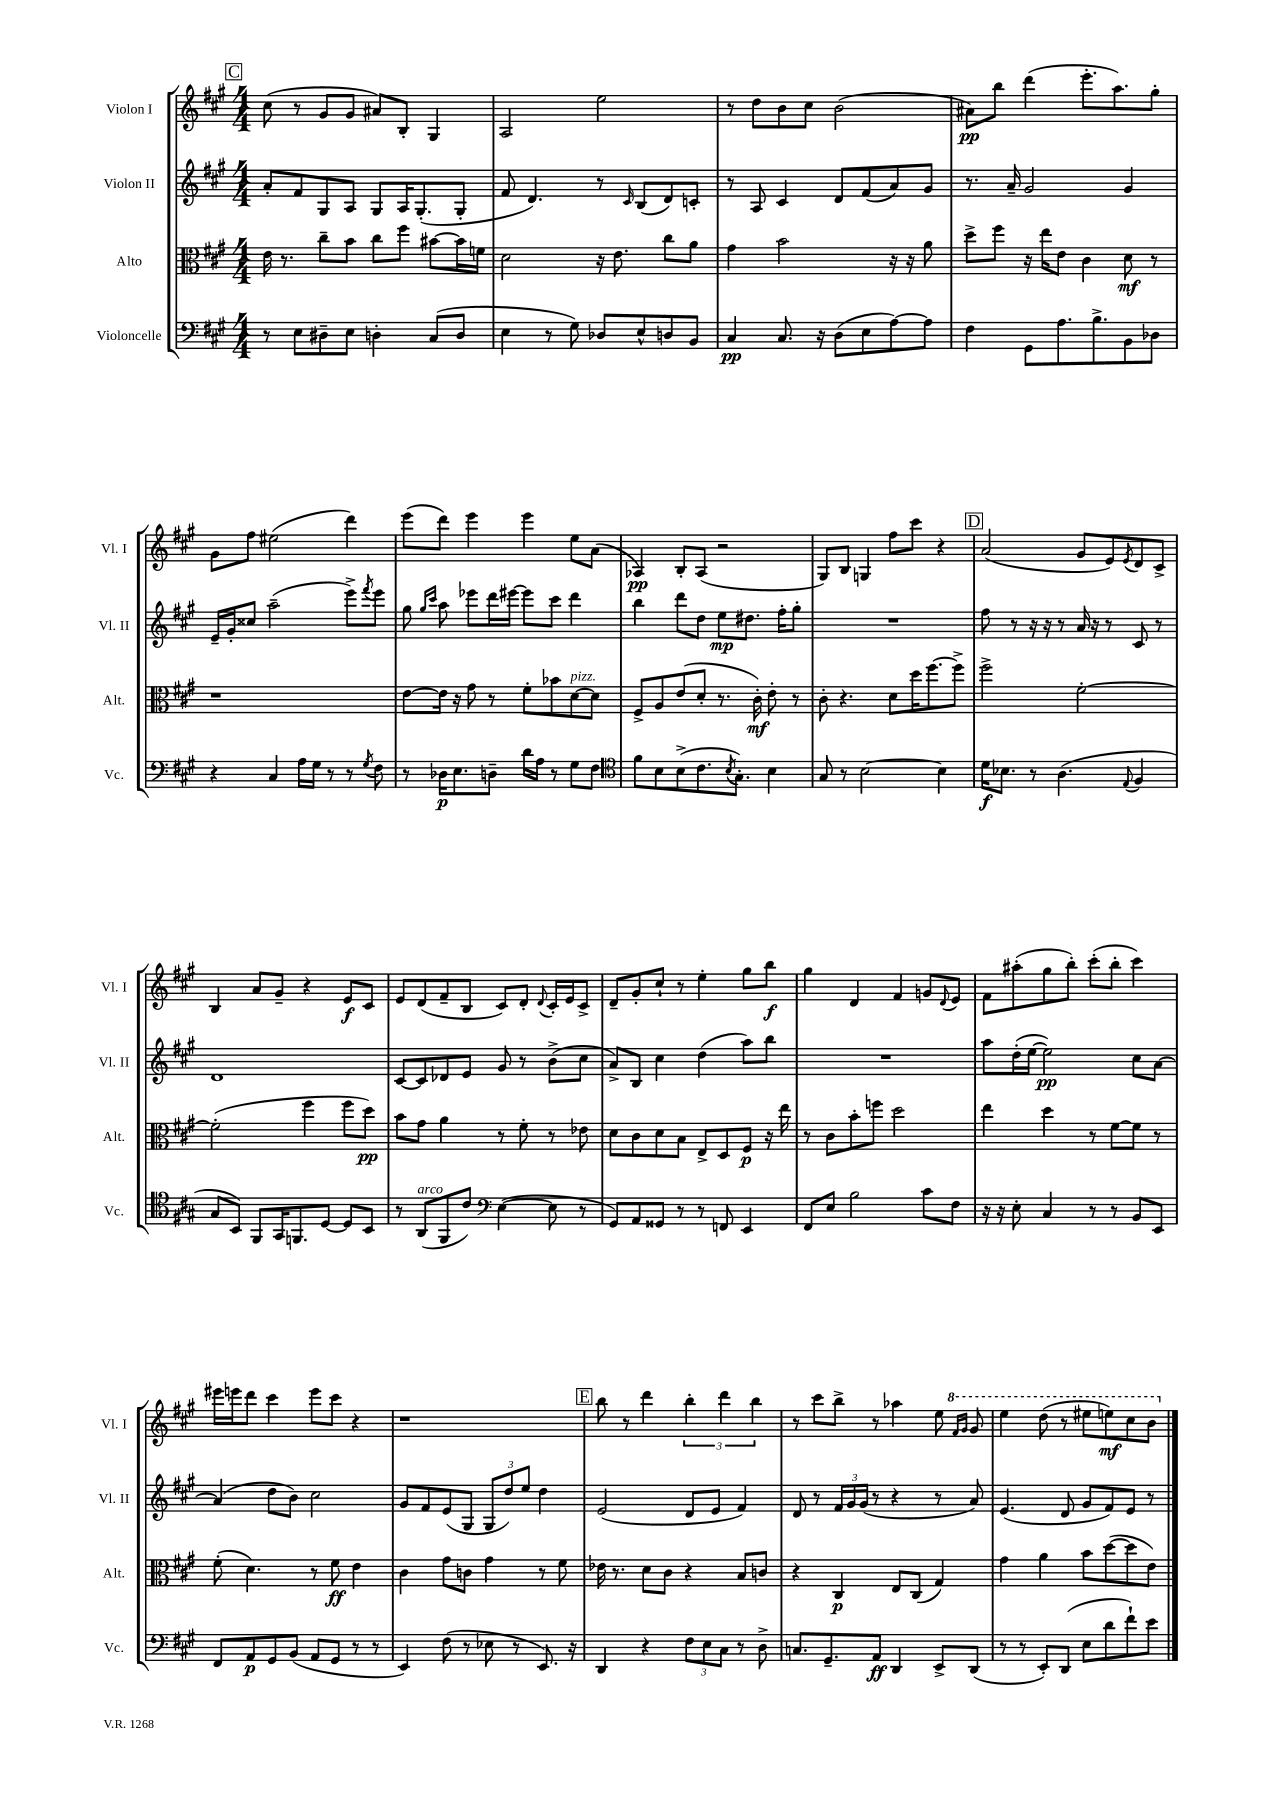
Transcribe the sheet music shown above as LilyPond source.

<<
\new StaffGroup <<
\new Staff = "s0" \with { instrumentName = "Violon I" shortInstrumentName = "Vl. I" } {
    \clef treble \key a \major \numericTimeSignature \time 4/4
    \mark \markup { \box "C" } cis''8( r8 gis'8 gis'8 ais'8) b8-. gis4 |
    a2 e''2 |
    r8 d''8 b'8 cis''8 b'2( |
    ais'8\pp) b''8 d'''4( e'''8.-. a''8.) gis''8-. |
    gis'8 fis''8 eis''2( d'''4) |
    e'''8( d'''8) e'''4 e'''4 e''8 a'8( |
    aes4\pp) b8-. aes8( r2 |
    gis8) b8 g4 fis''8 cis'''8 r4 |
    \mark \markup { \box "D" } a'2( gis'8 e'8) \acciaccatura { e'8 } d'8 cis'8-> |
    b4 a'8 gis'8-- r4 e'8\f cis'8 |
    e'8 d'8( fis'8-- b8 cis'8) d'8-. \appoggiatura { d'8 } cis'16-. e'16 cis'8-> |
    d'8-- gis'8-. cis''8-! r8 e''4-. gis''8 b''8\f |
    gis''4 d'4 fis'4 g'8 \appoggiatura { d'8 } e'8 |
    fis'8 ais''8-.( gis''8 b''8-.) cis'''8-.( b''8-. cis'''4) |
    eis'''16 e'''16 d'''8 cis'''4 e'''8 cis'''8 r4 |
    r1 |
    \mark \markup { \box "E" } b''8 r8 d'''4 \tuplet 3/2 { b''4-. d'''4 b''4 } |
    r8 cis'''8 b''8-> r8 aes''4 e''8 \ottava #1 \grace { fis''16 gis''16 } gis''8 |
    e'''4 d'''8( r8 eis'''8 e'''8\mf) cis'''8 b''8 \ottava #0 \bar "|." |
}
\new Staff = "s1" \with { instrumentName = "Violon II" shortInstrumentName = "Vl. II" } {
    \clef treble \key a \major \numericTimeSignature \time 4/4
    \mark \markup { \box "C" } a'8-. fis'8 gis8 a8 gis8 a16 gis8.-.( gis8-. |
    fis'8 d'4.) r8 \grace { cis'16 } b8( d'8) c'8-. |
    r8 a8 cis'4 d'8 fis'8( a'8) gis'8 |
    r8. a'16-- gis'2 gis'4 |
    e'16-- gis'16-. cisis''8 a''2--( e'''8->) \acciaccatura { fis'''8 } e'''8 |
    gis''8 \grace { gis''16 cis'''16 } a''8 ees'''8 d'''16 eis'''16~ eis'''8 cis'''8 d'''4 |
    b''4 d'''8 d''8 e''8\mp dis''8. fis''16-. gis''8-. |
    R1 |
    \mark \markup { \box "D" } fis''8 r8 r16 r16 r8 a'16 r16 r8 cis'8 r8 |
    d'1 |
    cis'8~ cis'8 des'8 e'8 gis'8 r8 b'8->( cis''8 |
    a'8->) b8 cis''4 d''4( a''8) b''8 |
    R1 |
    a''8 d''16-.( e''16~ e''2\pp) cis''8 a'8~ |
    a'4( d''8 b'8) cis''2 |
    gis'8 fis'8 e'8( gis8 \tuplet 3/2 { gis8 d''8) e''8 } d''4 |
    \mark \markup { \box "E" } e'2( d'8 e'8 fis'4) |
    d'8 r8 \tuplet 3/2 { fis'16 gis'16 gis'16( } r8 r4 r8 a'8) |
    e'4.( d'8 gis'8 fis'8) e'8 r8 \bar "|." |
}
\new Staff = "s2" \with { instrumentName = "Alto" shortInstrumentName = "Alt." } {
    \clef alto \key a \major \numericTimeSignature \time 4/4
    \mark \markup { \box "C" } e'16 r8. cis''8-- b'8 cis''8 fis''8 bis'8~ bis'16 f'16 |
    d'2 r16 e'8. cis''8 a'8 |
    gis'4 b'2 r16 r16 a'8 |
    d''8-> fis''8 r16 e''16 e'8 cis'4 d'8\mf r8 |
    r1 |
    e'8~ e'16 r16 gis'8 r8 fis'8-. bes'8 d'8~^\markup { \italic "pizz." } d'8 |
    fis8-> a8 e'8( d'8-. r8. cis'16-.\mf) e'8-. r8 |
    cis'8-. r4. d'8 d''16 fis''8.~ fis''8-> |
    \mark \markup { \box "D" } fis''2-> fis'2~-. |
    fis'2-.( fis''4 fis''8 d''8\pp) |
    b'8 gis'8 a'4 r8 fis'8-. r8 ees'8 |
    d'8 cis'8 d'8 b8 e8-> d8 fis8\p r16 e''16 |
    r8 cis'8 b'8-. f''8 d''2 |
    e''4 d''4 r8 fis'8~ fis'8 r8 |
    fis'8-.( d'4.) r8 fis'8\ff e'4 |
    cis'4 gis'8 c'8 gis'4 r8 fis'8 |
    \mark \markup { \box "E" } ees'16 r8. d'8 cis'8 r4 b8 c'8 |
    r4 cis4\p e8 cis8( gis4) |
    gis'4 a'4 b'8 d''8~( d''8 e'8) \bar "|." |
}
\new Staff = "s3" \with { instrumentName = "Violoncelle" shortInstrumentName = "Vc." } {
    \clef bass \key a \major \numericTimeSignature \time 4/4
    \mark \markup { \box "C" } r8 e8 dis8-- e8 d4-. cis8( d8 |
    e4 r8 gis8) des8 e8-^ d8 b,8 |
    cis4\pp cis8. r16 d8( e8 a8~) a8 |
    fis4 gis,8 a8. b8.-> b,8 des8 |
    r4 cis4 a16 gis16 r8 r8 \acciaccatura { gis8 } fis8 |
    r8 des16\p e8. d8-- d'16 a16 r8 gis8 fis8 |
    \clef tenor fis'8 b8 b8->( cis'8. \acciaccatura { b8 } gis8.-.) b4 |
    gis8 r8 b2~ b4 |
    \mark \markup { \box "D" } d'16\f bes8. r8 a4.( \appoggiatura { e8 } fis4 |
    gis8 b,8) fis,8 gis,16 f,8. d8~ d8 b,8 |
    r8 a,8^\markup { \italic "arco" }( fis,8 cis'8) \clef bass e4~( e8 r8 |
    gis,8) a,8 gisis,8 r8 r8 f,8 e,4 |
    fis,8 e8 b2 cis'8 fis8 |
    r16 r16 e8-. cis4 r8 r8 b,8 e,8 |
    fis,8 a,8\p gis,8 b,8( a,8 gis,8 r8 r8 |
    e,4) fis8( r8 ees8 r8 e,8.) r16 |
    \mark \markup { \box "E" } d,4 r4 \tuplet 3/2 { fis8 e8 cis8 } r8 d8-> |
    c8. gis,8.-- a,8\ff d,4 e,8-> d,8( |
    r8 r8 e,8-.) d,8( e8 d'8 fis'8-!) e'8 \bar "|." |
}
>>
>>
\layout { \context { \Score \remove "Bar_number_engraver" } }
